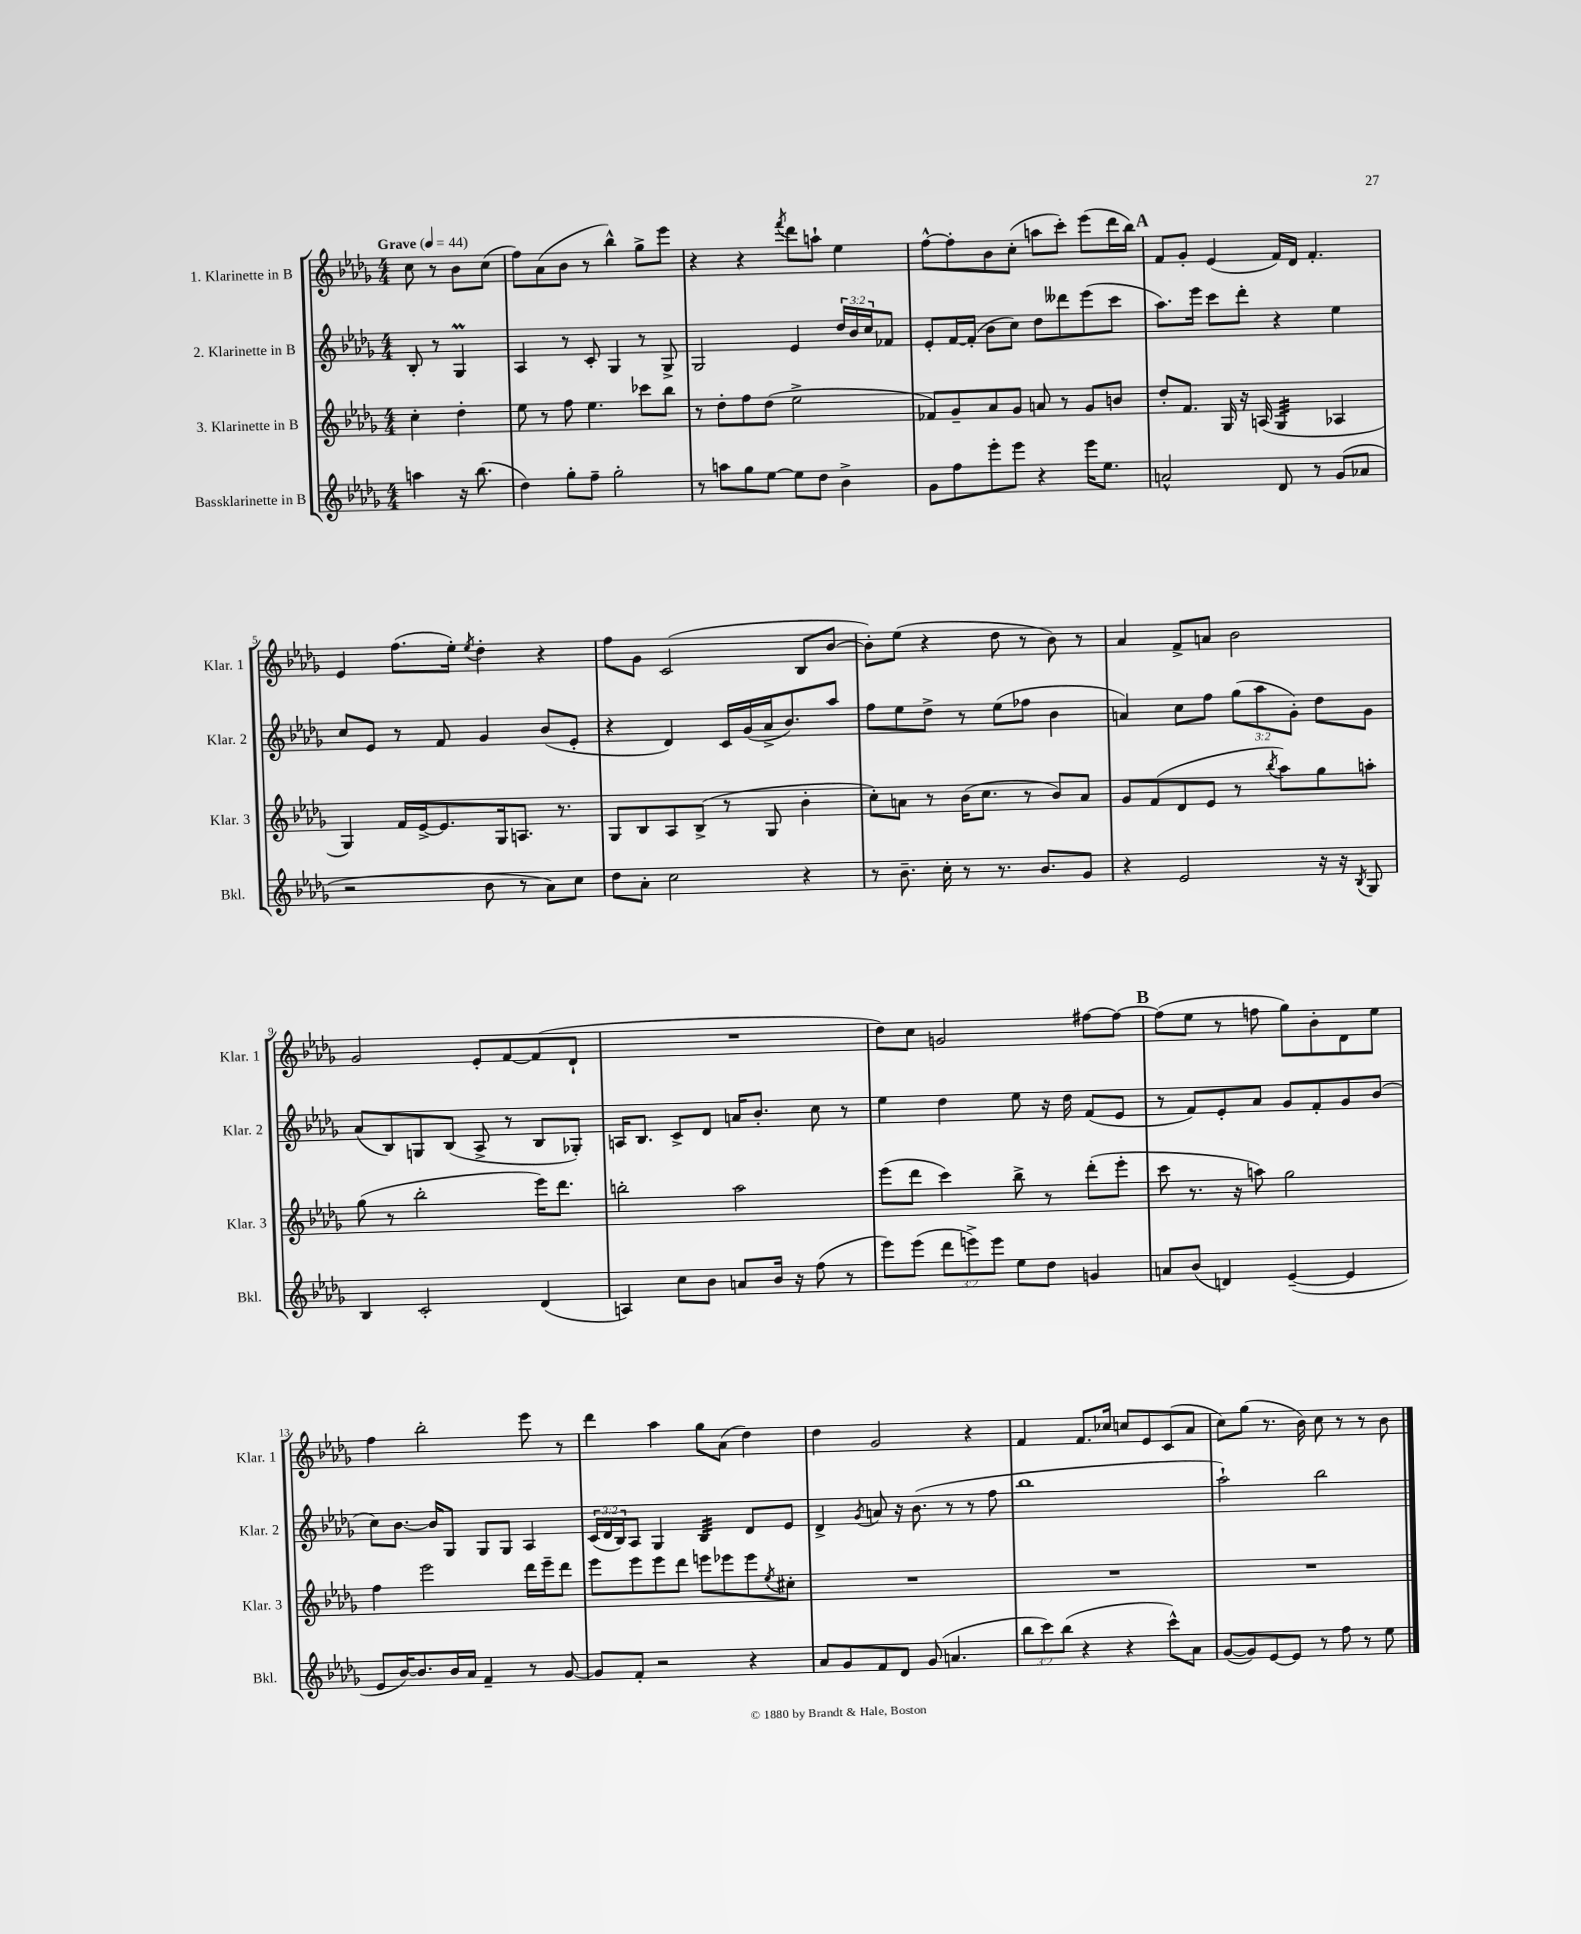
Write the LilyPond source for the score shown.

<<
\new StaffGroup <<
\new Staff = "s0" \with { instrumentName = "1. Klarinette in B" shortInstrumentName = "Klar. 1" } {
    \clef treble \key des \major \numericTimeSignature \time 4/4 \partial 2 \tempo "Grave" 4 = 44
    c''8 r8 bes'8 c''8( |
    f''8) aes'8( bes'8 r8 bes''4-^) ges''8-> ees'''8 |
    r4 r4 \acciaccatura { f'''8 } des'''8 a''8-! ees''4 |
    f''8~-^ f''8-. bes'8 c''8-.( a''8 c'''8-.) ees'''8( des'''16 bes''16) |
    \mark \markup { \bold "A" } f'8 ges'8-. ees'4( f'16) des'16 f'4.-. |
    ees'4 f''8.( ees''16-.) \acciaccatura { ees''8 } des''4-. r4 |
    f''8 ges'8 c'2( bes8 bes'8~ |
    bes'8-.) ees''8( r4 des''8 r8 bes'8) r8 |
    aes'4 f'8-> a'8 bes'2 |
    ges'2 ees'8-. f'8~ f'8( des'8-! |
    R1 |
    des''8) c''8 g'2 fis''8~ fis''8~ |
    \mark \markup { \bold "B" } fis''8( ees''8 r8 f''8 ges''8) bes'8-. des'8 ees''8 |
    f''4 bes''2-. ees'''8 r8 |
    des'''4 aes''4 ges''8 aes'8( des''4) |
    des''4 ges'2 r4 |
    f'4 f'8. ces''16 c''8 ees'8 c'8( aes'8 |
    c''8) ges''8( r8. bes'16) c''8 r8 r8 bes'8 \bar "|." |
}
\new Staff = "s1" \with { instrumentName = "2. Klarinette in B" shortInstrumentName = "Klar. 2" } {
    \clef treble \key des \major \numericTimeSignature \time 4/4 \override Staff.TupletNumber.text = #tuplet-number::calc-fraction-text \partial 2
    bes8-. r8 ges4\prall |
    aes4 r8 c'8-. ges4 r8 ges8-> |
    ges2 ees'4 \tuplet 3/2 { des''16 bes'16 c''16 } fes'8 |
    ees'8-. f'16~ f'16-.( bes'8 c''8) des''8 deses'''8 ees'''8( c'''8 |
    \mark \markup { \bold "A" } aes''8.) ees'''16 c'''8 des'''8-. r4 ees''4 |
    c''8 ees'8 r8 f'8 ges'4 bes'8( ees'8-. |
    r4 des'4) c'16 ges'16( aes'16-> bes'8.) aes''8 |
    f''8 ees''8 des''8-> r8 ees''8( fes''8 bes'4 |
    a'4) c''8 f''8 \tuplet 3/2 { ges''8( aes''8 ges'8-.) } des''8 ges'8 |
    aes'8( bes8) g8 bes8( aes8-> r8 bes8 ges8-.) |
    a16 bes8. c'8-> des'8 a'16 bes'8.-. c''8 r8 |
    ees''4 des''4 ees''8 r16 des''16 f'8( ees'8 |
    \mark \markup { \bold "B" } r8 f'8) ees'8-. aes'8 ges'8 f'8-. ges'8 bes'8( |
    c''8) bes'8.~ bes'16 ges8 ges8 ges8 aes4 |
    \tuplet 3/2 { c'16( des'16 bes16) } aes8 ges4 bes4:32 des'8 ees'8 |
    des'4-> \acciaccatura { ges'8 } a'8 r16 bes'8.( r8 r8 f''8 |
    bes''1 |
    aes''2-!) bes''2 \bar "|." |
}
\new Staff = "s2" \with { instrumentName = "3. Klarinette in B" shortInstrumentName = "Klar. 3" } {
    \clef treble \key des \major \numericTimeSignature \time 4/4 \partial 2
    c''4-. des''4-. |
    ees''8 r8 f''8 ees''4. ces'''8 bes''8 |
    r8 des''8-. f''8 des''8( ees''2-> |
    fes'8) ges'8-- aes'8 ges'8 a'8 r8 ges'8 b'8 |
    \mark \markup { \bold "A" } des''8-. f'8. ges16 r16 a16( ges4:32 aes4 |
    ges4) f'16 ees'16~-> ees'8. ges16 a8. r8. |
    ges8 bes8 aes8 bes8->( r8 ges8 bes'4-. |
    c''8-.) a'8 r8 bes'16( c''8. r8 bes'8) a'8 |
    ges'8 f'8( des'8 ees'8 r8 \acciaccatura { bes''8 } aes''8) ges''8 a''8-. |
    ges''8( r8 bes''2-. ees'''16) des'''8. |
    b''2-. aes''2 |
    ees'''8( des'''8 c'''4) bes''8-> r8 des'''8-.( ees'''8-. |
    \mark \markup { \bold "B" } c'''8 r8. r16 a''8) ges''2 |
    f''4 ees'''2 des'''16 ees'''16-- des'''8 |
    ees'''8 ees'''8 ees'''8 des'''8 e'''8 ees'''8 ees'''8 \acciaccatura { ees''8 } cis''8-. |
    R1 |
    R1 |
    R1 \bar "|." |
}
\new Staff = "s3" \with { instrumentName = "Bassklarinette in B" shortInstrumentName = "Bkl." } {
    \clef treble \key des \major \numericTimeSignature \time 4/4 \override Staff.TupletNumber.text = #tuplet-number::calc-fraction-text \partial 2
    a''4 r16 bes''8.( |
    des''4) ges''8-. f''8-- ges''2-. |
    r8 a''8 ges''8 ees''8~ ees''8 des''8 bes'4-> |
    ges'8 f''8 ees'''8-. ees'''8 r4 ees'''16 ees''8. |
    \mark \markup { \bold "A" } a'2-^ des'8 r8 ges'8( aes'8 |
    r2 bes'8 r8 aes'8) c''8 |
    des''8 aes'8-. c''2 r4 |
    r8 bes'8.-- c''16-. r8 r8. bes'8. ges'8 |
    r4 ees'2 r16 r16 \acciaccatura { bes8 } ges8 |
    bes4 c'2-. des'4( |
    a4) c''8 bes'8 a'8 bes'16 r16 f''8( r8 |
    ees'''8) ees'''8( \tuplet 3/2 { des'''8 e'''8->) e'''8 } ees''8 des''8 g'4 |
    \mark \markup { \bold "B" } a'8 bes'8( d'4) ees'4~--( ees'4 |
    ees'8 bes'16~) bes'8. bes'16 aes'16 f'4-- r8 ges'8~ |
    ges'8 f'8-. r2 r4 |
    aes'8 ges'8 f'8 des'8 ges'8( a'4. |
    \tuplet 3/2 { bes''8 c'''8) bes''8( } r4 r4 c'''8-^) aes'8 |
    ges'8~( ges'8) ees'8~ ees'8 r8 f''8 r8 ees''8 \bar "|." |
}
>>
>>
